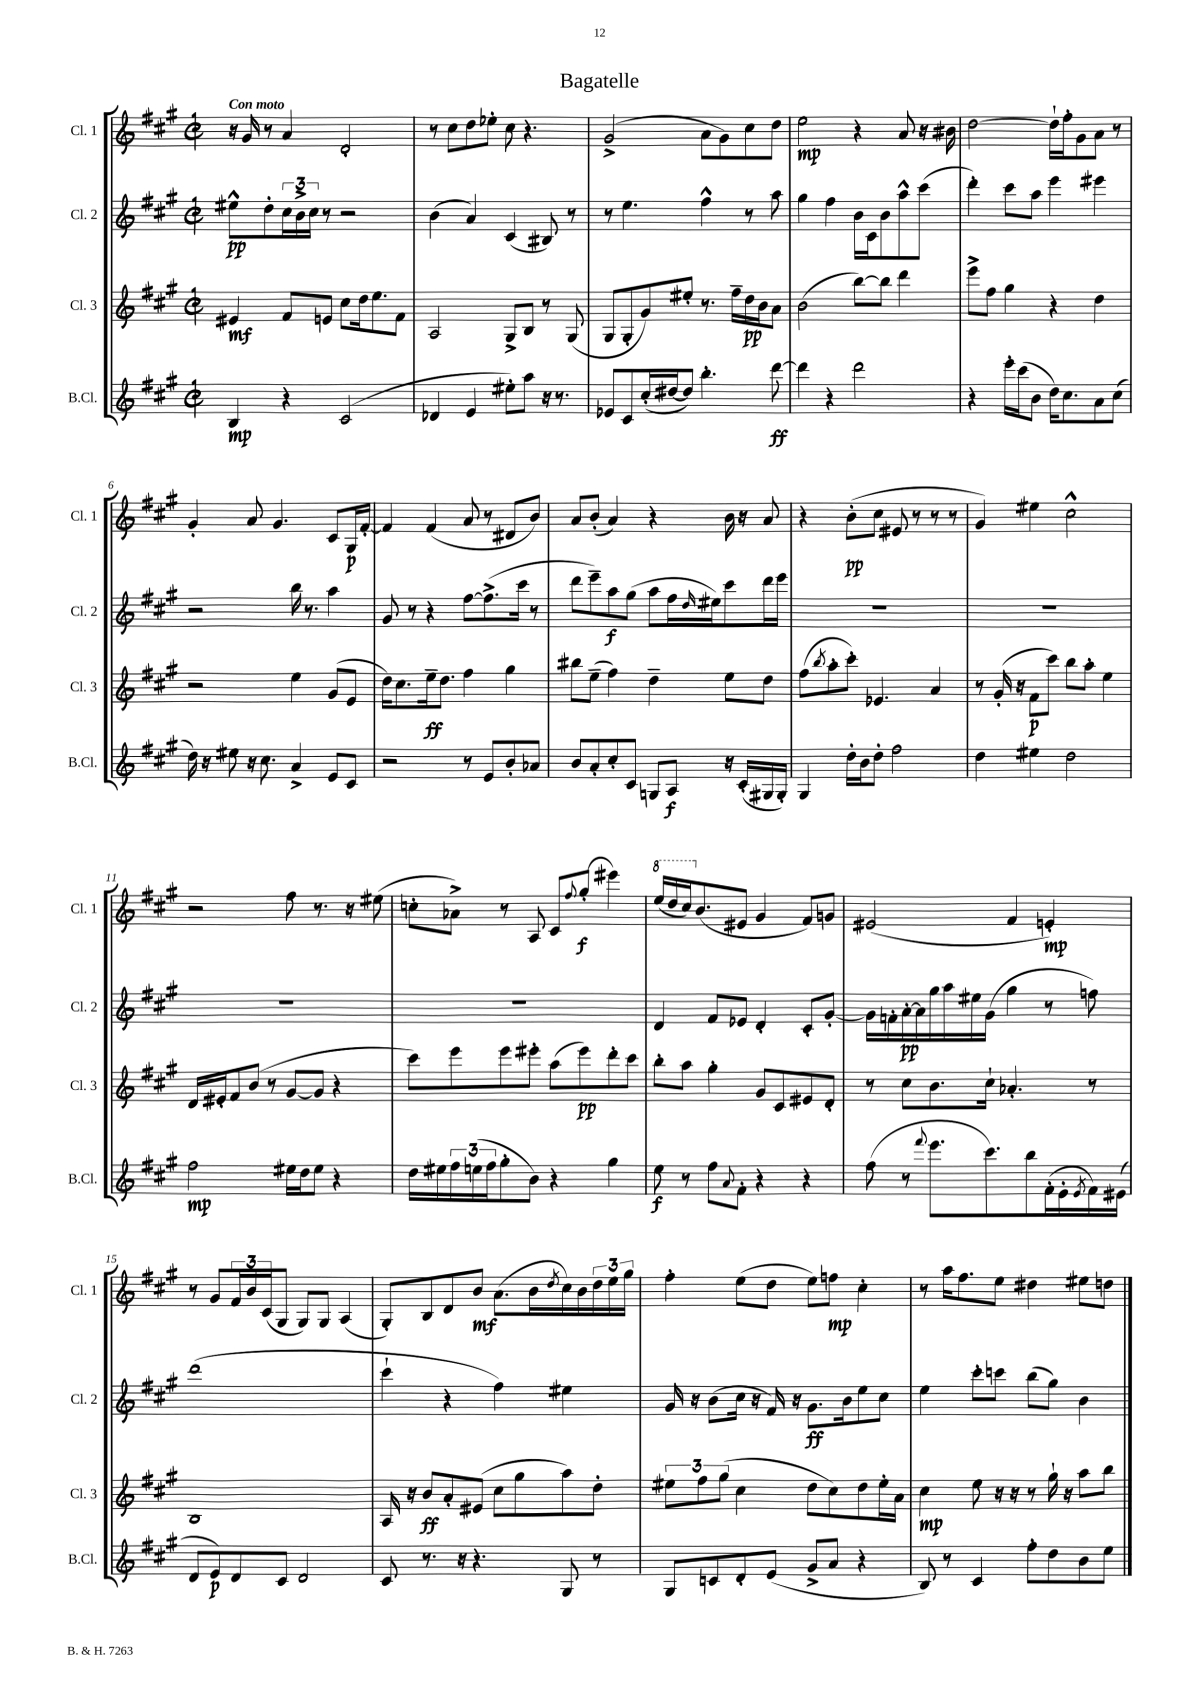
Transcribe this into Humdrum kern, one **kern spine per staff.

**kern	**dynam	**kern	**dynam	**kern	**dynam	**kern	**dynam
*part4	*part4	*part3	*part3	*part2	*part2	*part1	*part1
*staff4	*staff4	*staff3	*staff3	*staff2	*staff2	*staff1	*staff1
*I"B.Cl.	*	*I"Cl. 3	*	*I"Cl. 2	*	*I"Cl. 1	*
*I'B.Cl.	*	*I'Cl. 3	*	*I'Cl. 2	*	*I'Cl. 1	*
*clefG2	*	*clefG2	*	*clefG2	*	*clefG2	*
*k[f#c#g#]	*	*k[f#c#g#]	*	*k[f#c#g#]	*	*k[f#c#g#]	*
*M2/2	*	*M2/2	*	*M2/2	*	*M2/2	*
*met(c|)	*	*met(c|)	*	*met(c|)	*	*met(c|)	*
=1	=1	=1	=1	=1	=1	=1	=1
!	!	!	!	!	!	!LO:TX:a:B:t=Con moto	!
4B/	mp	4e#X/	mf	8ee#X^^\L	pp	16r	.
.	.	.	.	.	.	16g#/	.
.	.	.	.	8dd'\	.	8r	.
4r	.	8f#/L	.	24cc#\L	.	4a/	.
.	.	.	.	24b^\	.	.	.
.	.	.	.	24cc#\JJ	.	.	.
.	.	8en/J	.	8r	.	.	.
(2c#/	.	8cc#\L	.	2r	.	2d'/	.
.	.	16dd\k	.	.	.	.	.
.	.	8.ee\	.	.	.	.	.
.	.	8f#\J	.	.	.	.	.
=2	=2	=2	=2	=2	=2	=2	=2
4d-X/	.	2A/	.	(4b\	.	8r	.
.	.	.	.	.	.	8cc#\L	.
4e/	.	.	.	4a/)	.	8dd\	.
.	.	.	.	.	.	8ee-X'\J	.
8ee#X'\L)	.	8G#^/L	.	(4c#/	.	8cc#\	.
8aa\J	.	8B/J	.	.	.	4.r	.
16r	.	8r	.	8B#X/)	.	.	.
8.r	.	.	.	.	.	.	.
.	.	(8G#/	.	8r	.	.	.
=3	=3	=3	=3	=3	=3	=3	=3
8e-X/L	.	8G#/L	.	8r	.	(2g#^/	.
8c#/	.	8G#'/	.	4.ee\	.	.	.
(16cc#'/L	.	8g#/)	.	.	.	.	.
[16dd#X/J	.	.	.	.	.	.	.
8dd#/J])	.	8ee#X'/J	.	.	.	.	.
4.bb'\	.	8.r	.	4ff#^^\	.	8a\L	.
.	.	.	.	.	.	8g#\)	.
.	.	16ff#~\LL	.	.	.	.	.
.	.	16dd\	pp	8r	.	8cc#\	.
.	.	16b\J	.	.	.	.	.
[8ddd\	ff	8a\J	.	8aa\	.	8dd\J	.
=4	=4	=4	=4	=4	=4	=4	=4
4ddd\]	.	(2b\	.	4gg#\	.	2ee\	mp
4r	.	.	.	4ff#\	.	.	.
2ddd\	.	[8bb\L)	.	16b\LL	.	4r	.
.	.	.	.	16c#\J	.	.	.
.	.	8bb\J]	.	8b\	.	.	.
.	.	4ddd\	.	8aa^^\	.	8a/	.
.	.	.	.	(8ccc#\J	.	16r	.
.	.	.	.	.	.	16b#X\	.
=5	=5	=5	=5	=5	=5	=5	=5
4r	.	8eee^\L	.	4ddd'\)	.	[2dd\	.
.	.	8ff#\J	.	.	.	.	.
16eee'\LL	.	4gg#\	.	8ccc#\L	.	.	.
(16ccc#\J	.	.	.	.	.	.	.
8b\J	.	.	.	8aa\J	.	.	.
16dd\KL)	.	4r	.	4eee\	.	16dd`\LL]	.
8.cc#\	.	.	.	.	.	16ff#'\J	.
.	.	.	.	.	.	8g#\	.
8a\	.	4dd\	.	4eee#X\	.	8a\J	.
(8cc#\J	.	.	.	.	.	8r	.
!!LO:LB:g=z
=6	=6	=6	=6	=6	=6	=6	=6
16dd\)	.	2r	.	2r	.	4g#'/	.
16r	.	.	.	.	.	.	.
8ee#X\	.	.	.	.	.	.	.
16r	.	.	.	.	.	8a/	.
8.cc#\	.	.	.	.	.	.	.
.	.	.	.	.	.	4.g#/	.
4a^/	.	4ee\	.	16bb\	.	.	.
.	.	.	.	8.r	.	.	.
8e/L	.	(8g#/L	.	4aa\	.	8c#/L	.
8c#/J	.	8e/J	.	.	.	16G#/L	p
.	.	.	.	.	.	[16f#'/JJ	.
=7	=7	=7	=7	=7	=7	=7	=7
2r	.	16dd\KL)	.	8g#/	.	4f#/]	.
.	.	8.cc#\	.	.	.	.	.
.	.	.	.	8r	.	.	.
.	.	16ee~\k	ff	4r	.	(4f#/	.
.	.	8.dd\J	.	.	.	.	.
8r	.	4ff#\	.	[8ff#\L	.	8a/	.
8e/L	.	.	.	(8.ff#^\]	.	8r	.
8b'/	.	4gg#\	.	.	.	8d#X/L	.
.	.	.	.	16ccc#\Jk	.	.	.
8a-X/J	.	.	.	8r	.	8b/J)	.
=8	=8	=8	=8	=8	=8	=8	=8
8b/L	.	8bb#X\L	.	8ddd\L	.	8a/L	.
8a'/	.	(8ee~\J	.	8eee~\)	.	(8b'/J	.
8cc#'/	.	4ff#\)	.	8aa\	f	4a/)	.
8c#/J	.	.	.	(8gg#\J	.	.	.
8Gn/L	.	4dd~\	.	8aa\L	.	4r	.
8A/J	f	.	.	16ff#\L	.	.	.
.	.	.	.	16qqdd/	.	.	.
.	.	.	.	16ee#X\J)	.	.	.
16r	.	8ee\L	.	8ccc#\	.	16b\	.
(16c#'/LL	.	.	.	.	.	16r	.
16G#X/	.	8dd\J	.	16ddd\L	.	8a/	.
16G#'/JJ)	.	.	.	16eee\JJ	.	.	.
=9	=9	=9	=9	=9	=9	=9	=9
4G#/	.	(8ff#\L	.	1r	.	4r	.
.	.	8qbb/	.	.	.	.	.
.	.	8aa'\	.	.	.	.	.
16dd'\LL	.	8ccc#'\J)	.	.	.	(8b'\L	pp
16b\J	.	.	.	.	.	.	.
8dd'\J	.	4.e-X/	.	.	.	8cc#\J	.
2ff#\	.	.	.	.	.	8e#X/	.
.	.	.	.	.	.	8r	.
.	.	4a/	.	.	.	8r	.
.	.	.	.	.	.	8r	.
=10	=10	=10	=10	=10	=10	=10	=10
4dd\	.	8r	.	1r	.	4g#/)	.
.	.	(16g#'/	.	.	.	.	.
.	.	16r	.	.	.	.	.
4ee#X\	.	8f#\L	p	.	.	4ee#X\	.
.	.	8ccc#\J)	.	.	.	.	.
2dd\	.	8bb\L	.	.	.	2cc#^^\	.
.	.	8aa'\J	.	.	.	.	.
.	.	4ee\	.	.	.	.	.
!!LO:LB:g=z
=11	=11	=11	=11	=11	=11	=11	=11
2ff#\	mp	16d/LL	.	1r	.	2r	.
.	.	16e#X'/J	.	.	.	.	.
.	.	8f#/	.	.	.	.	.
.	.	(8b/J	.	.	.	.	.
.	.	8r	.	.	.	.	.
16ee#X\LL	.	[8g#/L	.	.	.	8ff#\	.
16dd\J	.	.	.	.	.	.	.
8ee#\J	.	8g#/J]	.	.	.	8.r	.
4r	.	4r	.	.	.	.	.
.	.	.	.	.	.	16r	.
.	.	.	.	.	.	(8ee#X\	.
=12	=12	=12	=12	=12	=12	=12	=12
16dd\LL	.	8ccc#\L)	.	1r	.	8ccn'\L	.
16ee#X\	.	.	.	.	.	.	.
24ff#\	.	8eee\	.	.	.	8a-X^\J)	.
(24een\	.	.	.	.	.	.	.
24ff#\J	.	.	.	.	.	.	.
8gg#'\	.	8eee\	.	.	.	8r	.
8b\J)	.	8eee#X'\J	.	.	.	8A/	.
4r	.	(8aa\L	.	.	.	8c#/L	.
.	.	.	.	.	.	8qqff#/	.
.	.	8eee#\)	pp	.	.	(8gg#'/J	f
4gg#\	.	8ddd'\	.	.	.	4eee#X\)	.
.	.	8ccc#\J	.	.	.	.	.
=13	=13	=13	=13	=13	=13	=13	=13
*	*	*	*	*	*	*8va	*
8ee\	f	8bb'\L	.	4d/	.	(16eee/LL	.
.	.	.	.	.	.	16ddd/	.
8r	.	8aa\J	.	.	.	16ccc#/J)	.
*	*	*	*	*	*	*X8va	*
.	.	.	.	.	.	(8.b/	.
8ff#\L	.	4gg#'\	.	8f#/L	.	.	.
8qqa/	.	.	.	.	.	.	.
8f#'\J	.	.	.	8e-X/J	.	8e#X/J	.
4r	.	8g#/L	.	4d'/	.	4g#/	.
.	.	8c#/	.	.	.	.	.
4r	.	8e#X/	.	8c#'/L	.	8f#/L)	.
.	.	8d'/J	.	[8g#'/J	.	8gn/J	.
=14	=14	=14	=14	=14	=14	=14	=14
(8ff#\	.	8r	.	16g#\LL]	.	(2e#X/	.
.	.	.	.	16fn'\	.	.	.
8r	.	8cc#\L	.	[16a'\	pp	.	.
.	.	.	.	16a\]	.	.	.
8qqfff#/	.	.	.	.	.	.	.
8.eee\L	.	8.b\	.	16gg#\	.	.	.
.	.	.	.	16aa\	.	.	.
.	.	.	.	16ee#X\	.	.	.
8.ccc#\)	.	16cc#`\Jk	.	(16g#\JJ	.	.	.
.	.	4.a-X'/	.	4gg#\	.	4f#/	.
8bb\	.	.	.	.	.	.	.
(16f#'\L	.	.	.	8r	.	4en'/)	mp
16e'\	.	.	.	.	.	.	.
8qe/	.	.	.	.	.	.	.
16f#\)	.	8r	.	8ffn\)	.	.	.
(16e#X\JJ	.	.	.	.	.	.	.
!!LO:LB:g=z
=15	=15	=15	=15	=15	=15	=15	=15
8d/L	.	1B	.	(1ddd	.	8r	.
8e/)	p	.	.	.	.	8g#/L	.
8d/	.	.	.	.	.	24f#/L	.
.	.	.	.	.	.	24b/	.
.	.	.	.	.	.	(24c#/J	.
8c#/J	.	.	.	.	.	8G#/J	.
2d/	.	.	.	.	.	8G#/L)	.
.	.	.	.	.	.	8G#/J	.
.	.	.	.	.	.	(4A/	.
=16	=16	=16	=16	=16	=16	=16	=16
8c#/	.	16A/	.	4ccc#`\	.	8G#'/L)	.
.	.	16r	.	.	.	.	.
8.r	.	8b/L	ff	.	.	8B/	.
.	.	8a'/	.	4r	.	8d/	.
16r	.	.	.	.	.	.	.
4.r	.	(8e#X/J	.	.	.	8b/J	mf
.	.	8cc#\L	.	4ff#\)	.	(8.a\L	.
.	.	8gg#\	.	.	.	.	.
.	.	.	.	.	.	16b\L	.
.	.	.	.	.	.	8qdd/	.
8G#/	.	8aa\)	.	4ee#X\	.	16cc#\)	.
.	.	.	.	.	.	16b\	.
8r	.	8dd'\J	.	.	.	24dd\	.
.	.	.	.	.	.	24ee\	.
.	.	.	.	.	.	24gg#\JJ	.
=17	=17	=17	=17	=17	=17	=17	=17
8G#/L	.	12ee#X\L	.	16g#/	.	4ff#'\	.
.	.	.	.	16r	.	.	.
.	.	12ff#\	.	.	.	.	.
8cn/	.	.	.	(8b\L	.	.	.
.	.	(12gg#\J	.	.	.	.	.
8d'/	.	4cc#\	.	16cc#\Jk	.	(8ee\L	.
.	.	.	.	16r	.	.	.
(8e/J	.	.	.	16f#/)	.	8dd\J	.
.	.	.	.	16r	.	.	.
8g#^/L	.	8dd\L	.	8.g#\L	ff	8ee\L)	.
8a/J	.	8cc#\)	.	.	.	8ffn\J	mp
.	.	.	.	16b\k	.	.	.
4r	.	8dd\	.	8ee\	.	4cc#'\	.
.	.	16ee#'\L	.	8cc#\J	.	.	.
.	.	16a\JJ	.	.	.	.	.
=18	=18	=18	=18	=18	=18	=18	=18
8B/)	.	4cc#\	mp	4ee\	.	8r	.
8r	.	.	.	.	.	16aa\KL	.
.	.	.	.	.	.	8.ff#\	.
4c#/	.	8ee\	.	8ccc#'\L	.	.	.
.	.	16r	.	8cccn\J	.	8ee\J	.
.	.	16r	.	.	.	.	.
8ff#'\L	.	8r	.	(8bb\L	.	4dd#X\	.
8dd\	.	16gg#`\	.	8gg#\J)	.	.	.
.	.	16r	.	.	.	.	.
8b\	.	8aa\L	.	4b\	.	8ee#X\L	.
8ee\J	.	8bb\J	.	.	.	8ddn\J	.
==	==	==	==	==	==	==	==
*-	*-	*-	*-	*-	*-	*-	*-
